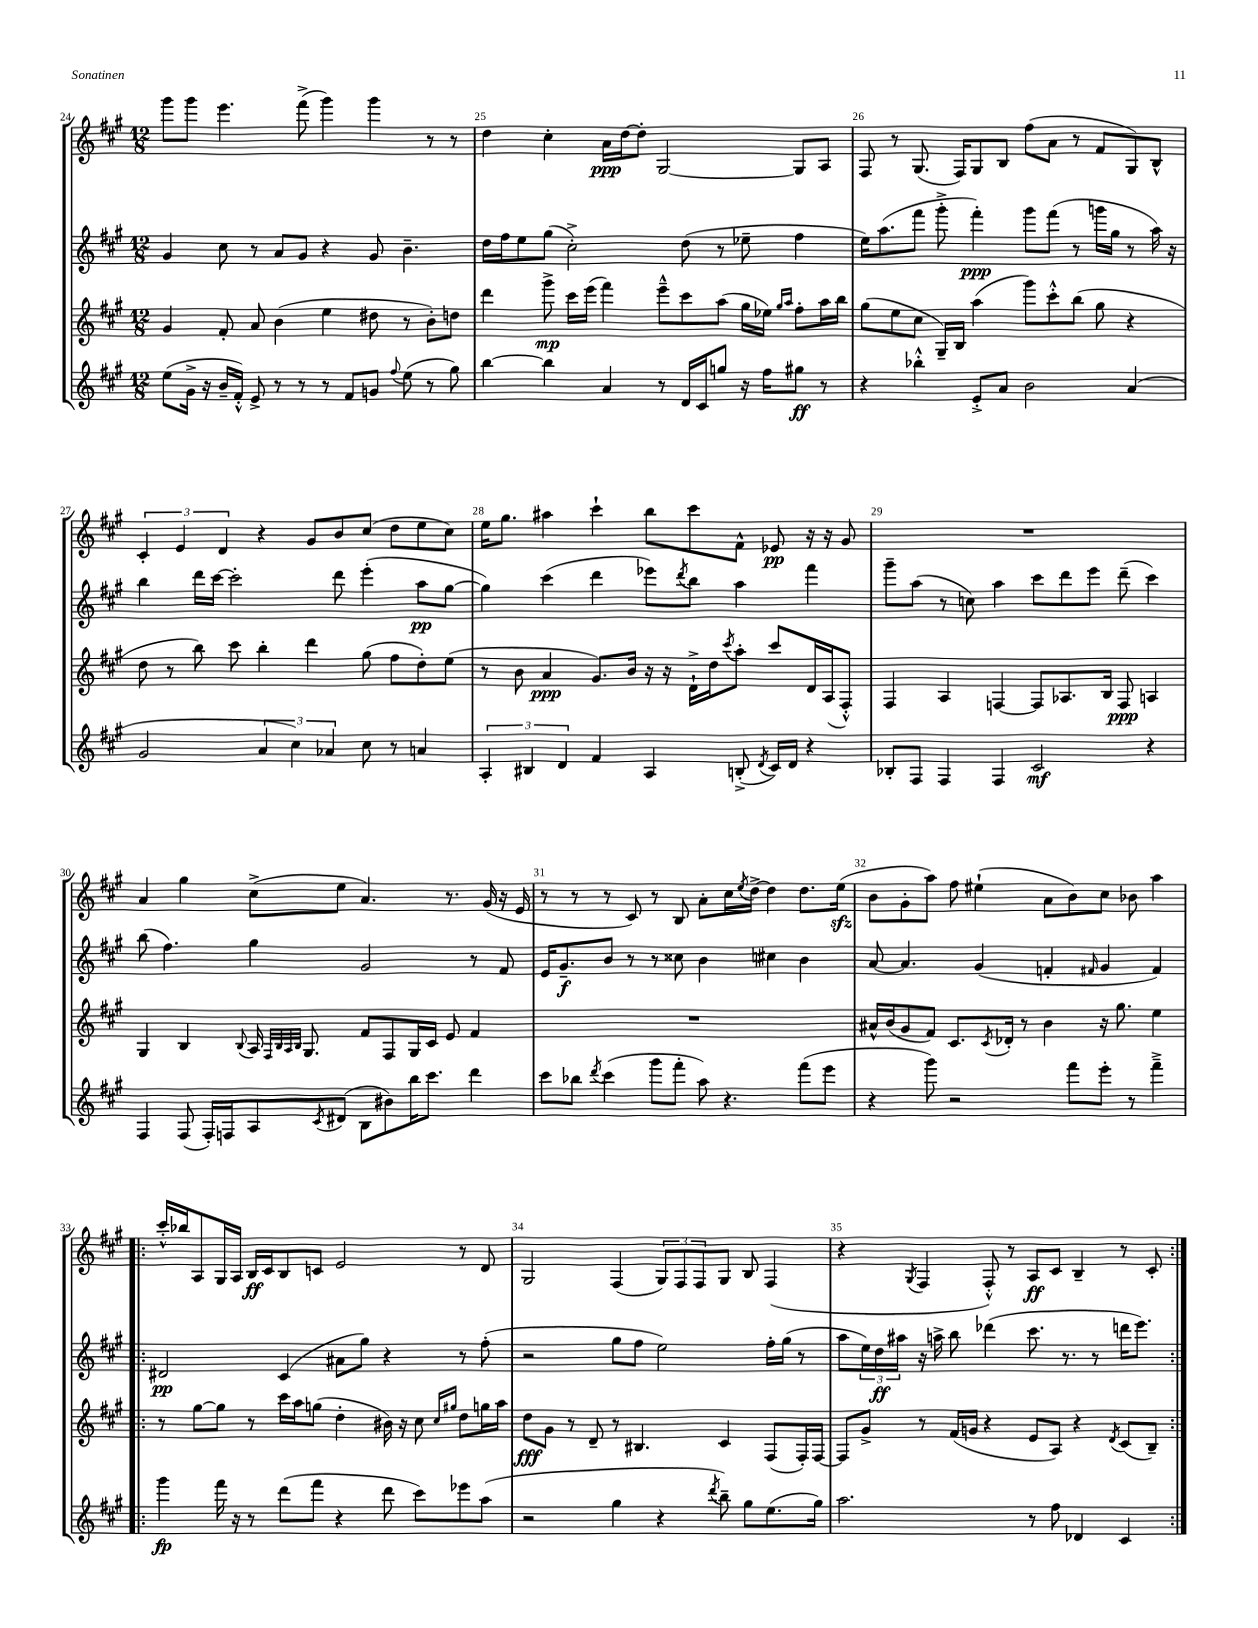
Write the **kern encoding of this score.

**kern	**dynam	**kern	**dynam	**kern	**dynam	**kern	**dynam
*part4	*part4	*part3	*part3	*part2	*part2	*part1	*part1
*staff4	*staff4	*staff3	*staff3	*staff2	*staff2	*staff1	*staff1
*clefG2	*	*clefG2	*	*clefG2	*	*clefG2	*
*k[f#c#g#]	*	*k[f#c#g#]	*	*k[f#c#g#]	*	*k[f#c#g#]	*
*M12/8	*	*M12/8	*	*M12/8	*	*M12/8	*
=24	=24	=24	=24	=24	=24	=24	=24
(8ee\L	.	4g#/	.	4g#/	.	8ggg#\L	.
16g#^\Jk	.	.	.	.	.	8ggg#\J	.
16r	.	.	.	.	.	.	.
16b~/LL	.	8f#'/	.	8cc#\	.	4.eee\	.
16f#'^^/JJ)	.	.	.	.	.	.	.
8e^/	.	8a/	.	8r	.	.	.
8r	.	(4b\	.	8a/L	.	.	.
8r	.	.	.	8g#/J	.	(8fff#^\	.
8r	.	4ee\	.	4r	.	4ggg#\)	.
8f#/L	.	.	.	.	.	.	.
8gn/J	.	8dd#X\	.	8g#/	.	4ggg#\	.
8qqff#/	.	.	.	.	.	.	.
(8ee\	.	8r	.	4.b~\	.	.	.
8r	.	8b'\L)	.	.	.	8r	.
8gg#\)	.	8ddn\J	.	.	.	8r	.
=25	=25	=25	=25	=25	=25	=25	=25
[4bb\	.	4ddd\	.	16dd\LL	.	4dd\	.
.	.	.	.	16ff#\J	.	.	.
.	.	.	.	8ee\	.	.	.
4bb\]	.	8ggg#^\	mp	(8gg#\J	.	4cc#'\	.
.	.	16ccc#\LL	.	2cc#'^\)	.	.	.
.	.	(16eee\JJ	.	.	.	.	.
4a/	.	4fff#\)	.	.	.	16a\LL	ppp
.	.	.	.	.	.	[16dd\J	.
.	.	.	.	.	.	8dd'\J]	.
8r	.	8eee~^^\L	.	.	.	[2G#/	.
16d/LL	.	8ccc#\	.	(8dd\	.	.	.
16c#/J	.	.	.	.	.	.	.
8ggn/J	.	(8aa\J	.	8r	.	.	.
16r	.	16gg#\LL	.	8ee-X~\	.	.	.
16ff#\KL	.	16ee-X\JJ)	.	.	.	.	.
.	.	16qqgg#/LL	.	.	.	.	.
.	.	16qqaa/JJ	.	.	.	.	.
8gg#X\J	ff	8ff#'\L	.	4ff#\	.	8G#/L]	.
8r	.	16aa\L	.	.	.	8A/J	.
.	.	16bb\JJ	.	.	.	.	.
=26	=26	=26	=26	=26	=26	=26	=26
4r	.	(8gg#\L	.	16ee\KL)	.	8F#/	.
.	.	.	.	(8.aa\	.	.	.
.	.	8ee\	.	.	.	8r	.
4bb-X'^^\	.	8cc#\J	.	8fff#\J	.	(8.G#/	.
.	.	16G#~/LL)	.	8ggg#'^\	.	.	.
.	.	16B/JJ	.	.	.	16F#/KL)	.
8e'^/L	.	(4aa\	.	4fff#'\)	ppp	8G#/	.
8a/J	.	.	.	.	.	8B/J	.
2b\	.	8ggg#\L)	.	8ggg#\L	.	(8ff#\L	.
.	.	8ccc#'^^\	.	(8fff#\J	.	8a\J	.
.	.	(8bb\J	.	8r	.	8r	.
.	.	8gg#\	.	16gggn\LL	.	8f#/L	.
.	.	.	.	16gg#\JJ	.	.	.
(4a/	.	4r	.	8r	.	8G#/)	.
.	.	.	.	16aa\)	.	8B^^/J	.
.	.	.	.	16r	.	.	.
!!LO:LB:g=z
=27	=27	=27	=27	=27	=27	=27	=27
2g#/	.	8dd\	.	4bb\	.	6c#'/	.
.	.	8r	.	.	.	.	.
.	.	.	.	.	.	6e/	.
.	.	8bb\)	.	16ddd\LL	.	.	.
.	.	.	.	[16ccc#\JJ	.	.	.
.	.	.	.	.	.	6d/	.
.	.	8ccc#\	.	2ccc#'\]	.	.	.
6a/	.	4bb'\	.	.	.	4r	.
6cc#\)	.	.	.	.	.	.	.
.	.	4ddd\	.	.	.	8g#/L	.
6a-X/	.	.	.	.	.	.	.
.	.	.	.	8ddd\	.	8b/	.
8cc#\	.	(8gg#\	.	(4eee'\	.	(8cc#/J	.
8r	.	8ff#\L	.	.	.	8dd\L	.
4an/	.	8dd'\)	.	8aa\L	pp	8ee\	.
.	.	(8ee\J	.	[8gg#\J	.	8cc#\J)	.
=28	=28	=28	=28	=28	=28	=28	=28
6A'/	.	8r	.	4gg#\])	.	16ee\KL	.
.	.	.	.	.	.	8.gg#\J	.
.	.	8b\	.	.	.	.	.
6B#X/	.	.	.	.	.	.	.
.	.	4a/	ppp	(4ccc#\	.	4aa#X\	.
6d/	.	.	.	.	.	.	.
4f#/	.	8.g#/L)	.	4ddd\	.	4ccc#`\	.
.	.	16b/Jk	.	.	.	.	.
4A/	.	16r	.	8eee-X\L)	.	8bb\L	.
.	.	16r	.	.	.	.	.
.	.	.	.	8qddd/	.	.	.
.	.	16d`^\LL	.	8bb\J	.	8ccc#\	.
.	.	16dd\J	.	.	.	.	.
.	.	8qccc#/	.	.	.	.	.
(8Bn'^/	.	8aa'\J	.	4aa\	.	8f#^^\J	.
8qd/	.	.	.	.	.	.	.
16c#/LL)	.	8ccc#/L	.	.	.	8e-X/	pp
16d/JJ	.	.	.	.	.	.	.
4r	.	16d/L	.	4fff#\	.	16r	.
.	.	(16A/J	.	.	.	16r	.
.	.	8F#'^^/J)	.	.	.	8g#/	.
=29	=29	=29	=29	=29	=29	=29	=29
8B-X'/L	.	4F#/	.	8ggg#~\L	.	1.r	.
8F#/J	.	.	.	(8aa\J	.	.	.
4F#/	.	4A/	.	8r	.	.	.
.	.	.	.	8ccn\)	.	.	.
4F#/	.	[4Fn/	.	4aa\	.	.	.
2c#/	mf	8F/L]	.	8ccc#\L	.	.	.
.	.	8.A-X/	.	8ddd\	.	.	.
.	.	.	.	8eee\J	.	.	.
.	.	16B/Jk	.	.	.	.	.
.	.	8F/	ppp	(8ddd~\	.	.	.
4r	.	4An/	.	4ccc#\)	.	.	.
!!LO:LB:g=z
=30	=30	=30	=30	=30	=30	=30	=30
4F#/	.	4G#/	.	(8bb\	.	4a/	.
.	.	.	.	4.ff#\)	.	.	.
(8F#/	.	4B/	.	.	.	4gg#\	.
16F#'/LL)	.	.	.	.	.	.	.
16Fn/J	.	.	.	.	.	.	.
.	.	8qqB/	.	.	.	.	.
8A/	.	16A/	.	4gg#\	.	(8cc#^\L	.
.	.	32qqF#/LLL	.	.	.	.	.
.	.	32qqB/	.	.	.	.	.
.	.	32qqA/	.	.	.	.	.
.	.	32qqB/JJJ	.	.	.	.	.
.	.	8.G#/	.	.	.	.	.
8qc#/	.	.	.	.	.	.	.
(8d#X/J	.	.	.	.	.	8ee\J	.
8B\L	.	8f#/L	.	2g#/	.	4.a/)	.
8b#X\)	.	8F#/	.	.	.	.	.
16bb\K	.	16G#/L	.	.	.	.	.
8.ccc#\J	.	16c#/JJ	.	.	.	.	.
.	.	8e/	.	.	.	8.r	.
4ddd\	.	4f#/	.	8r	.	.	.
.	.	.	.	.	.	(16g#/	.
.	.	.	.	8f#/	.	16r	.
.	.	.	.	.	.	16e/	.
=31	=31	=31	=31	=31	=31	=31	=31
8ccc#\L	.	1.r	.	16e/KL	.	8r	.
.	.	.	.	8.g#~/	f	.	.
8bb-X\J	.	.	.	.	.	8r	.
8qddd/	.	.	.	.	.	.	.
(4ccc#\	.	.	.	8b/J	.	8r	.
.	.	.	.	8r	.	8c#/)	.
8ggg#\L	.	.	.	8r	.	8r	.
8fff#'\J	.	.	.	8cc##X\	.	8B/	.
8aa\)	.	.	.	4b\	.	8a'\L	.
4.r	.	.	.	.	.	16cc#\L	.
.	.	.	.	.	.	8qee/	.
.	.	.	.	.	.	[16dd^\JJ	.
.	.	.	.	4cc#X\	.	4dd\]	.
(8fff#\L	.	.	.	4b\	.	8.dd\L	.
8eee\J	.	.	.	.	.	.	.
.	.	.	.	.	.	(16eezz\Jk	.
=32	=32	=32	=32	=32	=32	=32	=32
4r	.	16a#X^^/LL	.	[8a/	.	8b\L	.
.	.	(16b/J	.	.	.	.	.
.	.	8g#/	.	4.a/]	.	8g#'\	.
8ggg#\)	.	8f#/J)	.	.	.	8aa\J)	.
2r	.	8.c#/L	.	.	.	8ff#\	.
.	.	.	.	(4g#/	.	(4ee#X`\	.
.	.	8qc#/	.	.	.	.	.
.	.	16d-X'/Jk	.	.	.	.	.
.	.	8r	.	.	.	.	.
.	.	4b\	.	4fn'/	.	8a\L	.
8fff#\L	.	.	.	.	.	8b\)	.
.	.	.	.	16qqf#X/	.	.	.
8eee'\J	.	16r	.	4g#/	.	8cc#\J	.
.	.	8.gg#\	.	.	.	.	.
8r	.	.	.	.	.	8b-X\	.
4fff#~^\	.	4ee\	.	4f#/)	.	4aa\	.
!!LO:LB:g=z
=33!|:	=33!|:	=33!|:	=33!|:	=33!|:	=33!|:	=33!|:	=33!|:
4ggg#\	fp	8r	.	2d#X/	pp	16ccc#'^^/LL	.
.	.	.	.	.	.	16bb-X/J	.
.	.	[8gg#\L	.	.	.	8A/	.
16fff#\	.	8gg#\J]	.	.	.	16G#/L	.
16r	.	.	.	.	.	16A/JJ	.
8r	.	8r	.	.	.	16B/LL	ff
.	.	.	.	.	.	16c#/J	.
(8ddd\L	.	16ccc#\LL	.	(4c#/	.	8B/	.
.	.	16aa\J	.	.	.	.	.
8fff#\J	.	(8ggn\J	.	.	.	8cn/J	.
4r	.	4dd'\	.	8a#X\L	.	2e/	.
.	.	.	.	8gg#\J)	.	.	.
8ddd\	.	16b#X\)	.	4r	.	.	.
.	.	16r	.	.	.	.	.
8ccc#\L)	.	8cc#\	.	.	.	.	.
.	.	16qqcc#/LL	.	.	.	.	.
.	.	16qqgg#X/JJ	.	.	.	.	.
8eee-X\	.	8dd\L	.	8r	.	8r	.
(8aa\J	.	16ggn\L	.	(8ff#'\	.	8d/	.
.	.	16aa\JJ	.	.	.	.	.
=34	=34	=34	=34	=34	=34	=34	=34
2r	.	8dd\L	fff	2r	.	2G#/	.
.	.	8g#\J	.	.	.	.	.
.	.	8r	.	.	.	.	.
.	.	8d~/	.	.	.	.	.
4gg#\	.	8r	.	8gg#\L	.	(4F#/	.
.	.	4.B#X/	.	8ff#\J	.	.	.
4r	.	.	.	2ee\)	.	12G#/L)	.
.	.	.	.	.	.	12F#/	.
.	.	.	.	.	.	12F#/	.
8qddd/	.	.	.	.	.	.	.
8bb~\)	.	4c#/	.	.	.	8G#/J	.
8gg#\L	.	.	.	.	.	8B/	.
(8.ee\	.	(8F#/L	.	16ff#'\LL	.	(4F#/	.
.	.	.	.	(16gg#\JJ	.	.	.
.	.	16F#'/L)	.	8r	.	.	.
16gg#\Jk)	.	[16F#/JJ	.	.	.	.	.
=35	=35	=35	=35	=35	=35	=35	=35
2.aa\	.	8F#/L]	.	8aa\L	.	4r	.
.	.	8g#^/J	.	24ee\L)	.	.	.
.	.	.	.	24dd\	ff	.	.
.	.	.	.	24aa#X\JJ	.	.	.
.	.	.	.	.	.	8qG#/	.
.	.	8r	.	16r	.	4F#/	.
.	.	.	.	16aan^\	.	.	.
.	.	(16f#/LL	.	8bb\	.	.	.
.	.	16gn/JJ	.	.	.	.	.
.	.	4r	.	(4ddd-X\	.	8F#'^^/)	.
.	.	.	.	.	.	8r	.
8r	.	8e/L	.	8.ccc#\	.	8A/L	ff
8ff#\	.	8A/J)	.	.	.	8c#/J	.
.	.	.	.	8.r	.	.	.
4d-X/	.	4r	.	.	.	4B~/	.
.	.	.	.	8r	.	.	.
.	.	8qd/	.	.	.	.	.
4c#/	.	(8c#/L	.	16dddn\KL	.	8r	.
.	.	.	.	8.eee\J)	.	.	.
.	.	8B~/J)	.	.	.	8c#'/	.
=:|!	=:|!	=:|!	=:|!	=:|!	=:|!	=:|!	=:|!
*-	*-	*-	*-	*-	*-	*-	*-
